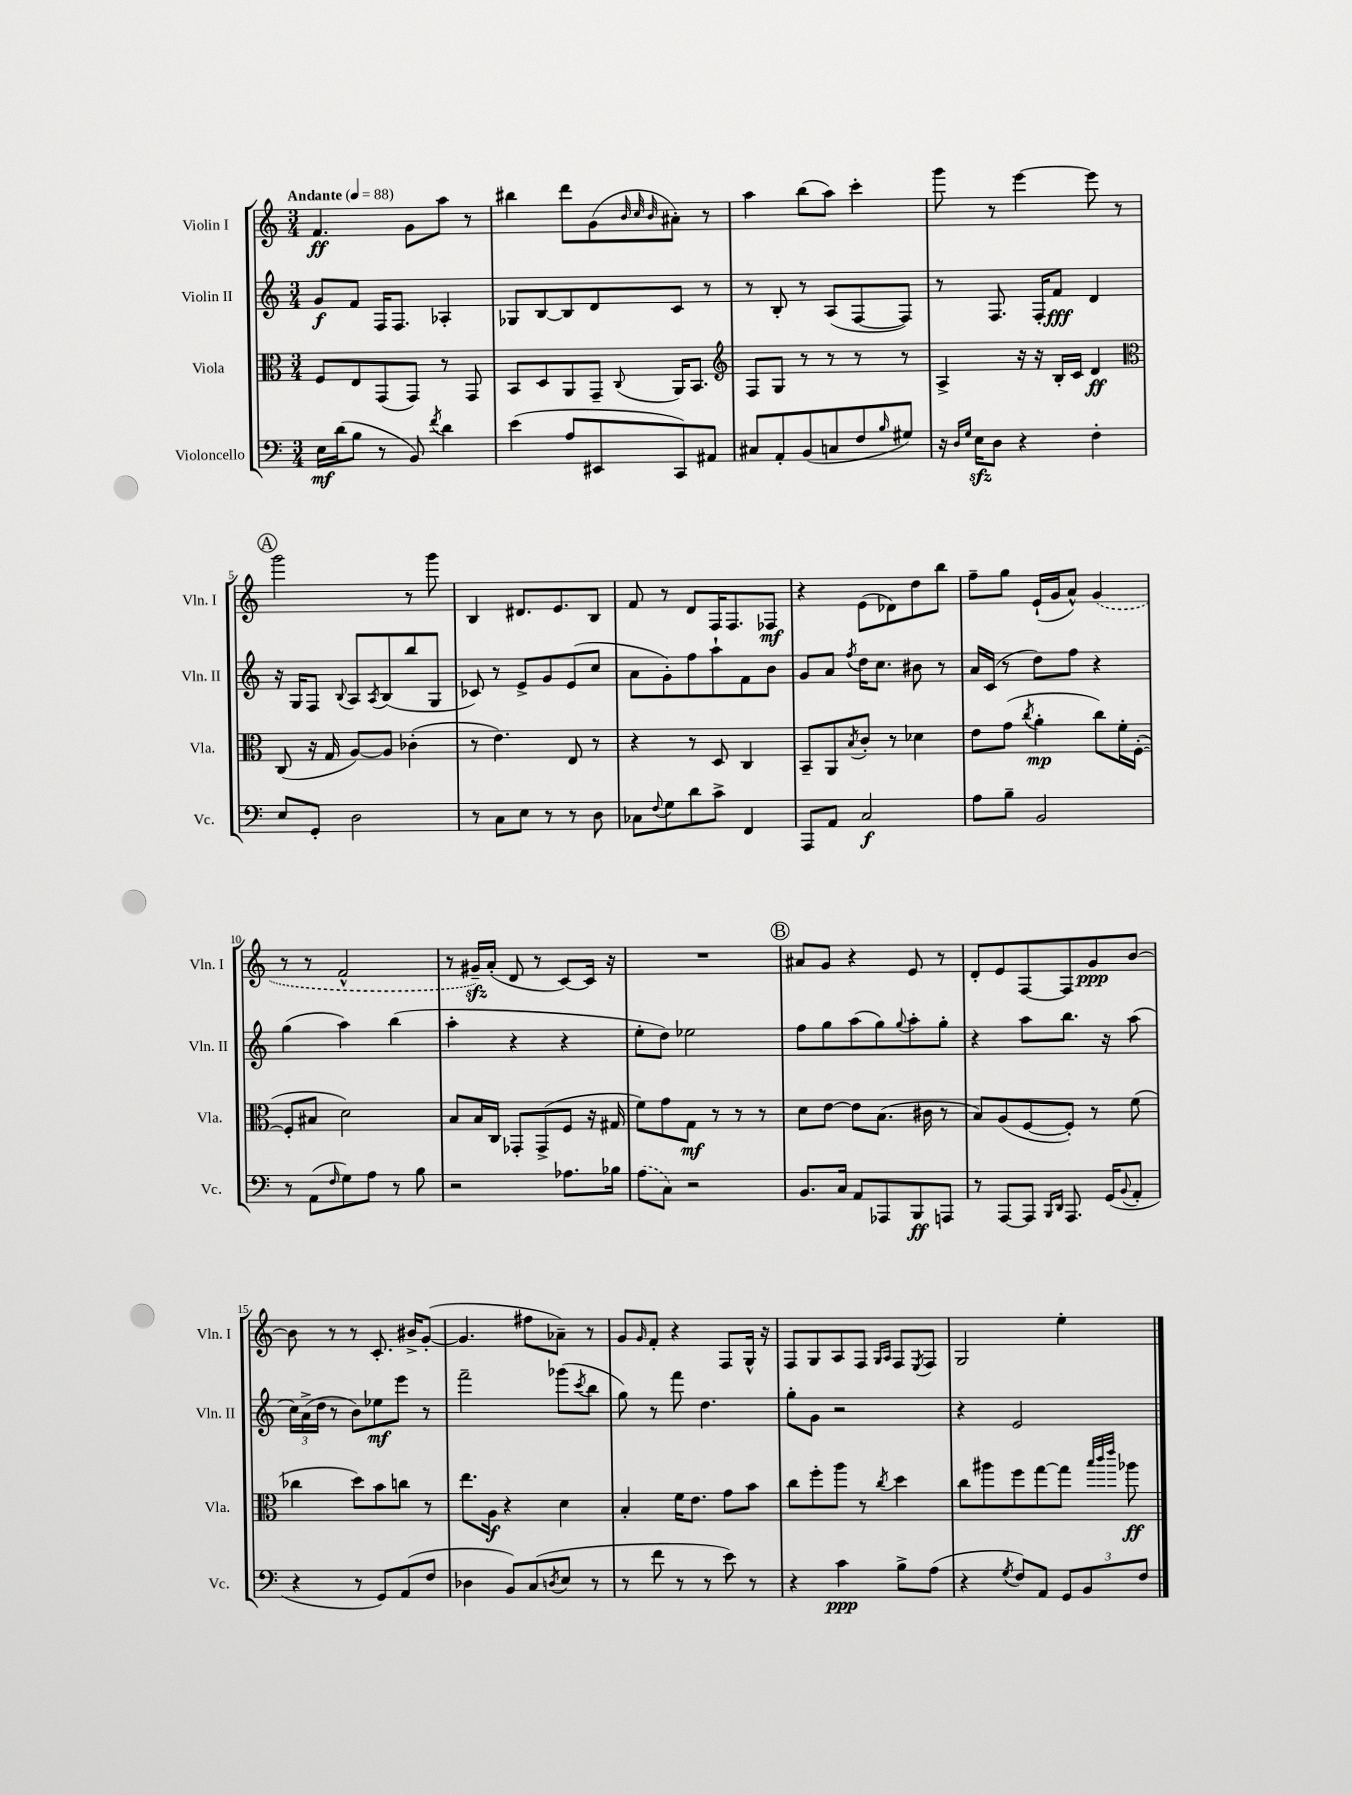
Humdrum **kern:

**kern	**kern	**kern	**kern
*staff4	*staff3	*staff2	*staff1
*clefF4	*clefC3	*clefG2	*clefG2
*k[]	*k[]	*k[]	*k[]
*M3/4	*M3/4	*M3/4	*M3/4
*MM88	*MM88	*MM88	*MM88
16E	8F	8g	4.f
(16d	.	.	.
8B	8E	8f	.
8r	(8GG	16F	.
.	.	8.F	.
8BB)	8GG)	.	8g
8qf	.	.	.
4d	8r	4A-'	8aa
.	8GG	.	8r
=	=	=	=
(4e	8BB	8G-	4bb#
.	8D	[8B	.
8A	8AA	8B]	8ddd
8EE#	8GG~	8d	(8g
.	.	.	32qqb
.	.	.	32qqcc
.	8qqC	.	32qqb
8CC)	16AA	8c	8a#')
.	8.BB	.	.
8AA#	.	8r	8r
=	=	=	=
*	*clefG2	*	*
8C#	8F	8r	4aa
8AA'	8G	8B'	.
(8BB	8r	8r	(8bb
8C	8r	(8A	8aa)
8F	8r	[8F	4ccc'
16qqB	.	.	.
8G#)	8r	8F])	.
=	=	=	=
16r	4A^	8r	8ggg
16qqD	.	.	.
16qqG	.	.	.
16E	.	.	.
8D	.	8.F	8r
4r	16r	.	[4eee
.	16r	16F'	.
.	16B'	8f	.
.	16c	.	.
4F'	4d	4d	8eee]
.	.	.	8r
=	=	=	=
*	*clefC3	*	*
8E	(8C	16r	2ggg
.	.	16G	.
8GG'	16r	8F	.
.	16G	.	.
.	.	8qqB	.
2D	[8A)	8A	.
.	.	8qA	.
.	8A]	(8B	.
.	(4c-'	8bb	8r
.	.	8G	8ggg
=	=	=	=
8r	8r	8c-)	4B
8C	4.e)	8r	.
8E	.	8e^	8.d#
8r	.	8g	.
.	.	.	8.e
8r	8E	(8e	.
8D	8r	8cc	8B
=	=	=	=
8C-	4r	8a	8f
8qqF	.	.	.
8G	.	8g')	8r
8d	8r	8ff	8d
8c^	8D	8aa`	16F
.	.	.	8.F
4FF	4C	8f	.
.	.	8b	8F-
=	=	=	=
8AAA	8BB~	8g	4r
8AA	8AA	8a	.
.	8qB	8qff	.
2C	8c'	16dd	(8e
.	.	8.cc	.
.	8r	.	8d-)
.	4d-	8b#	8dd
.	.	8r	8bb
=	=	=	=
8A	8e	16a	8ff~
.	.	(16c	.
8B~	(8g	8r	8gg
.	8qcc	.	.
2BB	4a'	8dd)	(16e`
.	.	.	16g
.	.	8ff	8a^^)
.	8cc)	4r	(4g
.	16f'	.	.
.	([16F'	.	.
=	=	=	=
8r	8F']	(4gg	8r
(8AA	8B#	.	8r
16qqF	.	.	.
8G)	2d)	4aa)	2f^^
8A	.	.	.
8r	.	(4bb	.
8B	.	.	.
=	=	=	=
2r	8B	4aa'	8r
.	16B	.	16g#~)
.	16C	.	(16a'
.	8GG-'	4r	8d
.	(8GG-^	.	8r
8.A-	8F	4r	[8c)
.	16r	.	16c]
16B-	16G#	.	16r
=	=	=	=
(8A	8f)	8ee'	2.r
8C)	8g	8dd)	.
2r	8G	2ee-	.
.	8r	.	.
.	8r	.	.
.	8r	.	.
=	=	=	=
8.BB	8d	8ff	8a#
.	[8e	8gg	8g
16C	.	.	.
8AA	8e]	(8aa	4r
8AAA-	(8.B	8gg)	.
.	.	8qqgg	.
8BBB	.	8aa'	8e
.	16c#	.	.
8AAA	8r	8gg'	8r
=	=	=	=
8r	8B)	4r	8d'
[8AAA	(8A	.	8e
8AAA]	[8F	8aa	[8F
16qqBBB	.	.	.
16qqDD	.	.	.
8.AAA	8F'])	8.bb	8F]
.	8r	.	8g
(16GG	.	16r	.
8qqBB	.	.	.
8AA'	(8f	(8aa	[8b
=	=	=	=
4r	4cc-	24cc)	8b]
.	.	(24a^	.
.	.	24dd	.
.	.	8r	8r
8r	8dd)	8b)	8r
8GG)	8b	8ee-	8.c'
(8AA	8cc	8eee	.
.	.	.	16b#^
8F	8r	8r	([8g'
=	=	=	=
4D-	8.ee	2fff~	4.g]
.	16A	.	.
8BB)	4r	.	.
(8C	.	.	8ff#
8qD	.	.	.
8E	4d	(8ggg-	8a-~)
.	.	8qccc	.
8r	.	8bb	8r
=	=	=	=
8r	4B'	8gg)	8g
.	.	.	16qqg
8f	.	8r	8f'
8r	16f	8fff	4r
.	8.e	.	.
8r	.	4.dd	.
8e)	8g	.	8F
8r	8b	.	16G^^
.	.	.	16r
=	=	=	=
4r	8cc	8gg'	8F
.	8ff'	8g	8G
4c	8aa	2r	8A
.	8r	.	8F
.	.	.	16qqG
.	8qcc	.	16qqA
8B^	4dd	.	8F
.	.	.	8qE
(8A	.	.	8F
=	=	=	=
4r	8cc	4r	2G
.	8aa#	.	.
8qG	.	.	.
8F)	8ff	2e	.
8AA	[8gg	.	.
12GG	8gg]	.	4ee'
12BB	.	.	.
.	32qqbb	.	.
.	32qqccc	.	.
.	32qqeee	.	.
.	8aa-	.	.
12F	.	.	.
==	==	==	==
*-	*-	*-	*-
